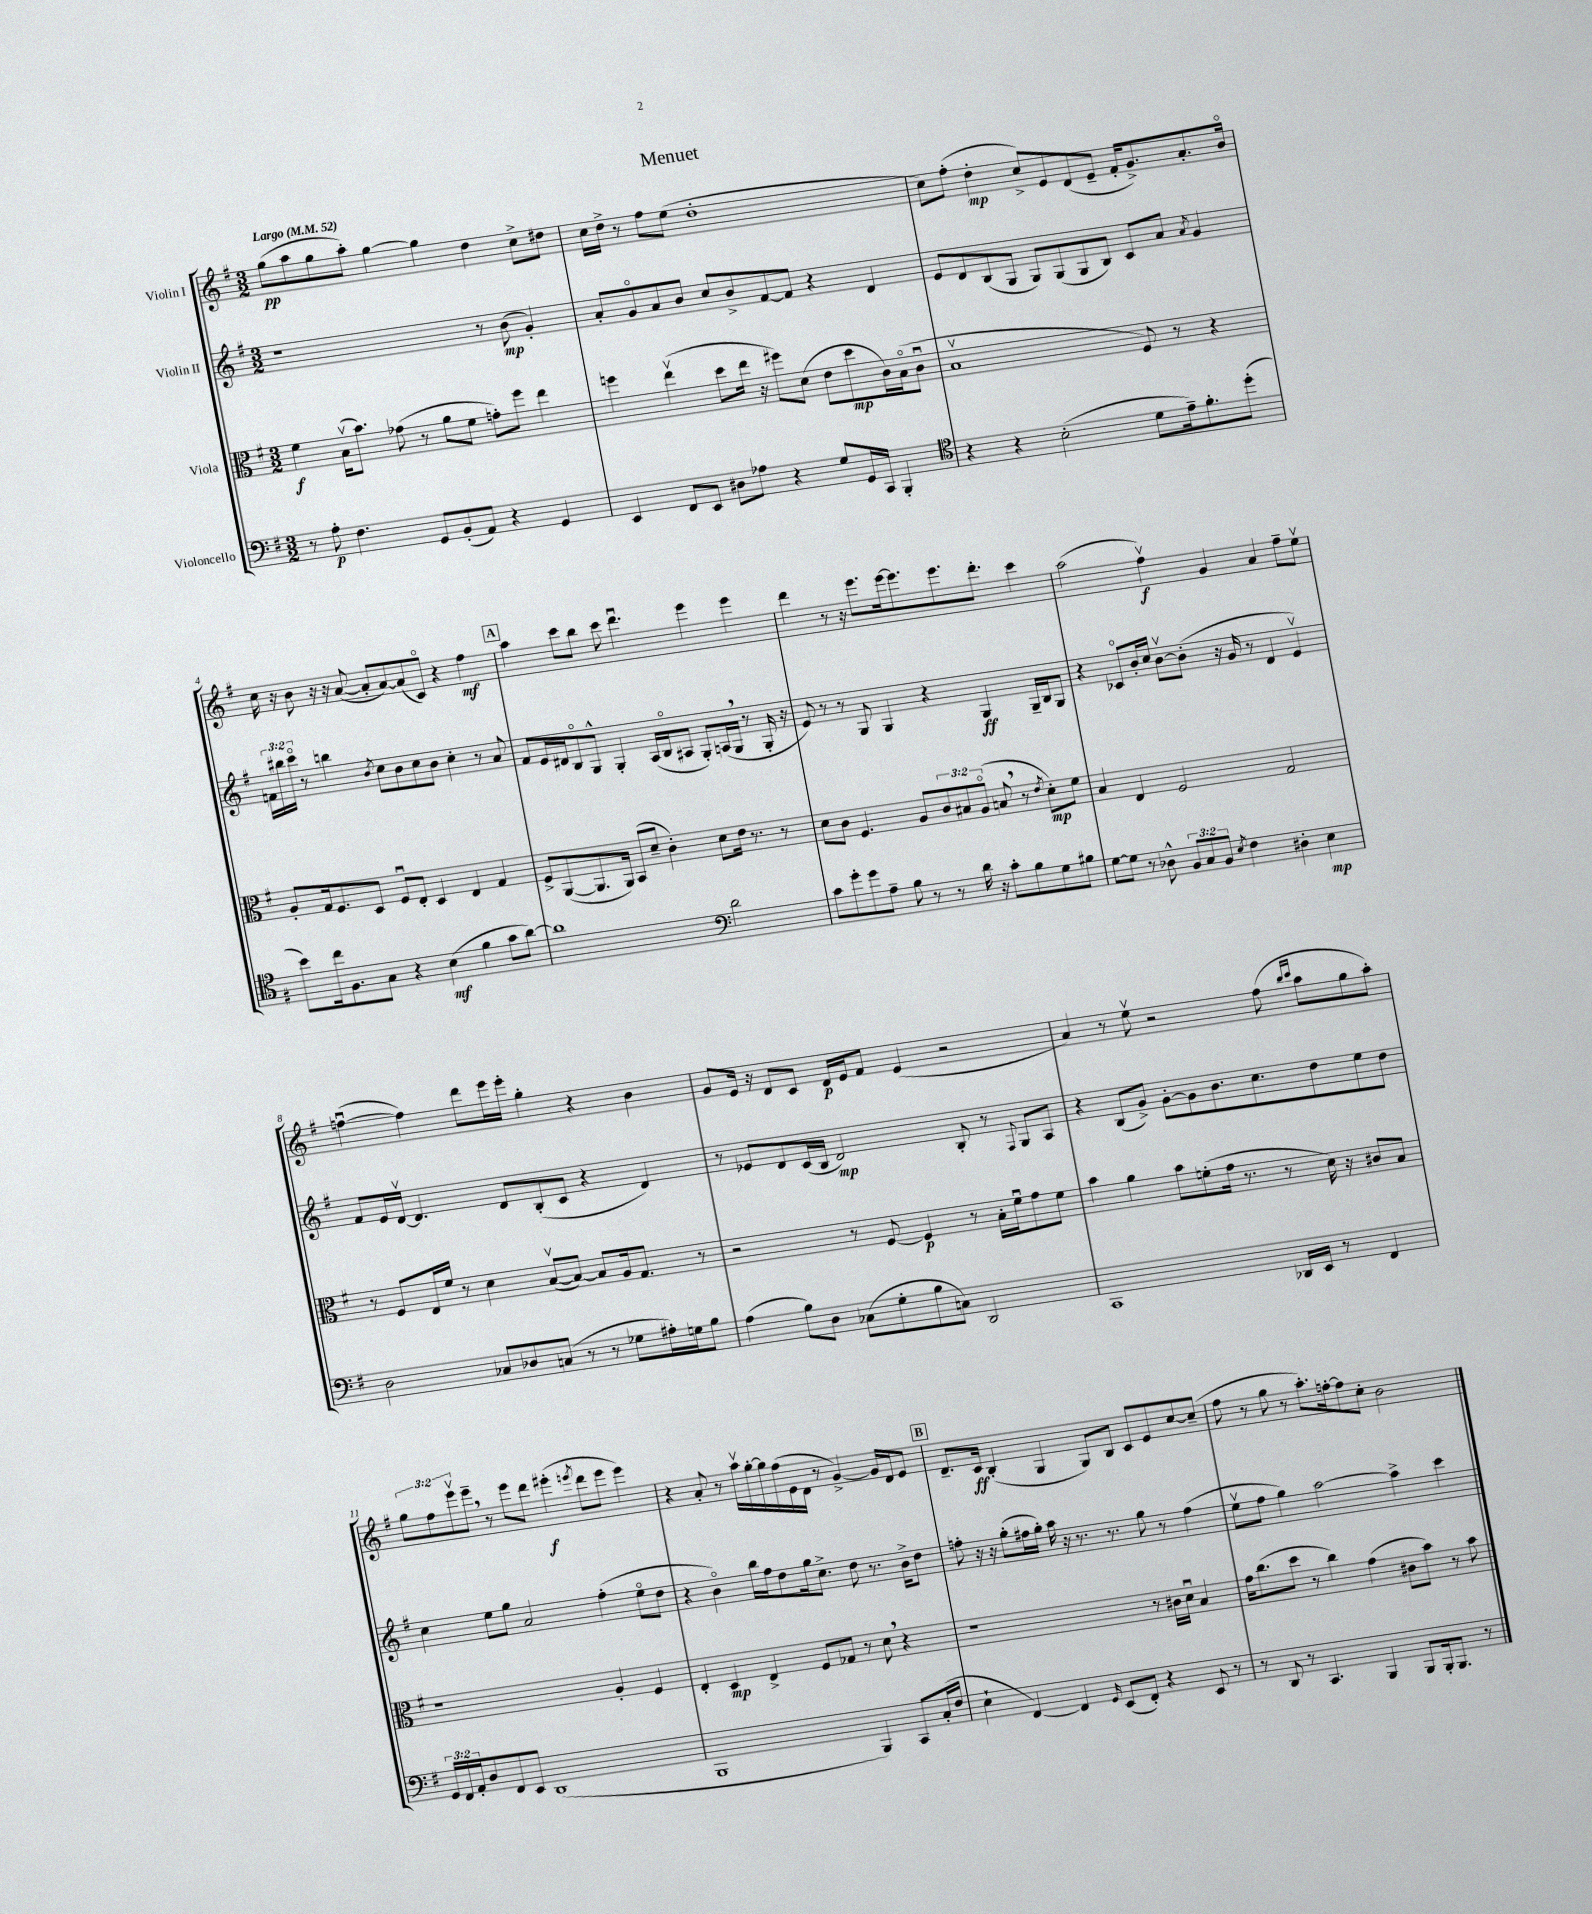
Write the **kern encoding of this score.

**kern	**kern	**kern	**kern
*staff4	*staff3	*staff2	*staff1
*clefF4	*clefC3	*clefG2	*clefG2
*k[f#]	*k[f#]	*k[f#]	*k[f#]
*M3/2	*M3/2	*M3/2	*M3/2
*MM52	*MM52	*MM52	*MM52
8r	4f#	1r	(8gg
8A'	.	.	8aa
4.F#	(16Bv	.	8gg
.	8.b)	.	.
.	.	.	8aa')
.	(8g-	.	[4gg
8GG	8r	.	.
(8BB'	8a	.	4gg]
8AA)	8f#	.	.
4r	8g')	8r	4dd
.	8ff#	(8b	.
4GG	4ee	4g')	8cc^
.	.	.	8dd#
=	=	=	=
4EE	4ff	8a'	16cc
.	.	.	16dd^
.	.	8go	8r
8FF#	(4eev	8a	8ff#
8EE	.	8b	(8ee
8D#	8dd	8cc	1dd'
8A-	16ee	8b^	.
.	16r	.	.
4r	8ff#)	[8f#	.
.	(8d	8f#]	.
8G	8e	4r	.
16GG	8dd	.	.
16CC	.	.	.
4BBB'	16c)	4d	.
.	(16Bo	.	.
.	8cu	.	.
=	=	=	=
*clefC4	*	*	*
4r	1Bv	8e	8cc)
.	.	8d	(8ff#'
4r	.	(8B	4dd'
.	.	8G	.
(2B'	.	8G)	8cc^)
.	.	(8G	8e
.	.	8G	(8d
.	.	8B)	8e~
8d	8F#)	8c	16f#'
.	.	.	8.g^)
16e~)	8r	8a	.
8.f#'	.	.	.
.	.	8qa	.
.	4r	4g	8.a'
(8dd'	.	.	.
.	.	.	16bo
=	=	=	=
8b)	8A'	24f	16cc
.	.	24bb#	.
.	.	.	16r
.	.	24ccco	.
16cc	16G	8r	8b
8.F#	8.F#	.	.
.	.	4bb	16r
.	.	.	16r
8G	8D	.	([8a
.	.	8qb	.
4r	8F#u	8cc	8a']
.	8E'	8b	[8a)
(4B	4D	8cc	(8a]
.	.	8b	8co)
4f#	4E	4cc'	4r
8g	4G	8r	4ff#
[8a)	.	8a	.
=	=	=	=
1a]	8F#^	8f#	4aa
.	([8AA	16e	.
.	.	16d#	.
.	8.AA]	8Bo	8ccc
.	.	8G^^	8bb
.	16AA)	.	.
.	(8BB	4G'	8ccc
.	8d~	.	4.dddu
.	4c')	(16A	.
.	.	16Bo	.
.	.	8A#	.
*clefF4	*	*	*
2d	8d	8G')	4eee
.	16e	(16A	.
.	8.r	16G	.
.	.	8r	4eee
.	8r	16G'	.
.	.	16r	.
=	=	=	=
8c	8d	8e)	4ddd
8g'	8c	8r	.
8g	4.F#	8r	8r
8A~	.	8G	16r
.	.	.	8.eee
8B	.	4G	.
8r	8A	.	[16eee
.	.	.	8.eee]
8r	12c	4r	.
.	12B#	.	.
16d	.	.	8.eee
.	(12Ao	.	.
16r	.	.	.
8c'	8B	4G	.
.	.	.	8.ddd'
8B	8r	.	.
.	8qe	.	.
8G	8d')	16G~	4ccc
.	.	16B	.
8B#	8f#	8G	.
=	=	=	=
[8G	4B	4r	(2aa
8G]	.	.	.
8r	4E	8c-o	.
8D-^^	.	16b'	.
.	.	16cc	.
12BB	2F#	[8bv	4ff#v)
12C	.	.	.
.	.	(8b']	.
12BB	.	.	.
8qE	.	.	.
4F#	.	16r	4g
.	.	16g	.
.	.	8r	.
4D#'	2G	4d	4a
4E	.	4ev)	8ff#~
.	.	.	8eev
=	=	=	=
2D	8r	8f#	([4ffu
.	8F#	16e	.
.	.	[16dv	.
.	16E	4.d]	4ff])
.	16f#	.	.
.	8r	.	.
8C-	4d	.	8ddd
8D-	.	8d	16eee
.	.	.	16eee'
(8C	([8Bv	(8B'	4gg'
8r	8B_)	8c	.
8r	8B]	4r	4r
8G-	16A	.	.
.	8.G	.	.
16A#')	.	4d)	4b
16G	.	.	.
8B	8r	.	.
=	=	=	=
(4A	2r	8r	8g
.	.	8e-	16e
.	.	.	16r
8B)	.	8d	8d
8D	.	(16c	8c
.	.	16B	.
(8C-	8r	2d)	16d
.	.	.	16e
8G'	[8F#	.	8f#
8B	4F#]	.	(4e
8C)	.	.	.
2DD	8r	8B'	2r
.	16B'	8r	.
.	16f#u	.	.
.	.	8qqF#	.
.	8g	8G	.
.	8f#	8A	.
=	=	=	=
1CC	4b	4r	4a)
.	4a	(8B	8r
.	.	8g^)	8eev
.	8b	[8g'	2r
.	(8f'	8g]	.
.	16g	8.b	.
.	8.r	.	.
.	.	8.cc	.
16DD-	8r	.	(8ff#
16EE	.	.	.
.	.	.	16qqbb
.	.	.	16qqccc
8r	16d)	8dd	8aa
.	16r	.	.
4FF#	8c#	8ee	8gg
.	8B	8dd	8aa')
=	=	=	=
24GG	1r	4cc	12gg
24FF#	.	.	.
24AA'	.	.	12ff#
8D	.	.	.
.	.	.	12eeev
8FF#	.	8ee	8eee~
8EE	.	8gg	8r
(1DD	.	2a	8eee
.	.	.	8ddd
.	.	.	(4eee#'
.	.	.	8qeee
.	4A'	(4ff#'	8ddd
.	.	.	8eee
.	4F#	8eeo	4eee)
.	.	8dd	.
=	=	=	=
1BBB	4E'	4r	4r
.	4D	4bo)	8a'
.	.	.	8r
.	4E^	16bb	16aav
.	.	16ff#	[16gg'
.	.	8dd	16gg]
.	.	.	(16ff#
.	8F#	16gg	16e
.	.	8.cc^	16d
.	8G-	.	8r
4BBB)	8r	8dd	[4g^)
.	8d	8.r	.
8CC	4r	.	16g]
.	.	16b^	16d
(16C'	.	8dd	8e
16F#	.	.	.
=	=	=	=
4E`	1r	8ff'	8.d~
.	.	16r	.
.	.	16r	16c
[4FF#)	.	(8gg'	(4B'
.	.	16ff#	.
.	.	16gg')	.
4FF#]	.	16aa	4G
.	.	16r	.
.	.	8.r	.
16qqGG	.	.	.
(8EE	.	.	8G)
.	.	8.r	.
8FF#')	.	.	8B
4r	8r	8gg	8c
.	16c#	8r	8e
.	16du	.	.
8EE	4B	(4ff#	[8cc
8r	.	.	(8cc~]
=	=	=	=
8r	16g	8eev	8ff#
.	(8.cc	.	.
8DD	.	8ff#	8r
8r	8dd	4gg)	8gg
4.CC	8r	.	8r
.	4cc)	[2aa	8.aa')
.	.	.	[16ff'
4BBB	(4g	.	8ff]
.	.	.	8cc'
8BBB	8c#	4aa^]	2b
16BBB'	8b)	.	.
8.BBB	.	.	.
.	8r	4ccc	.
8r	8b	.	.
==	==	==	==
*-	*-	*-	*-
